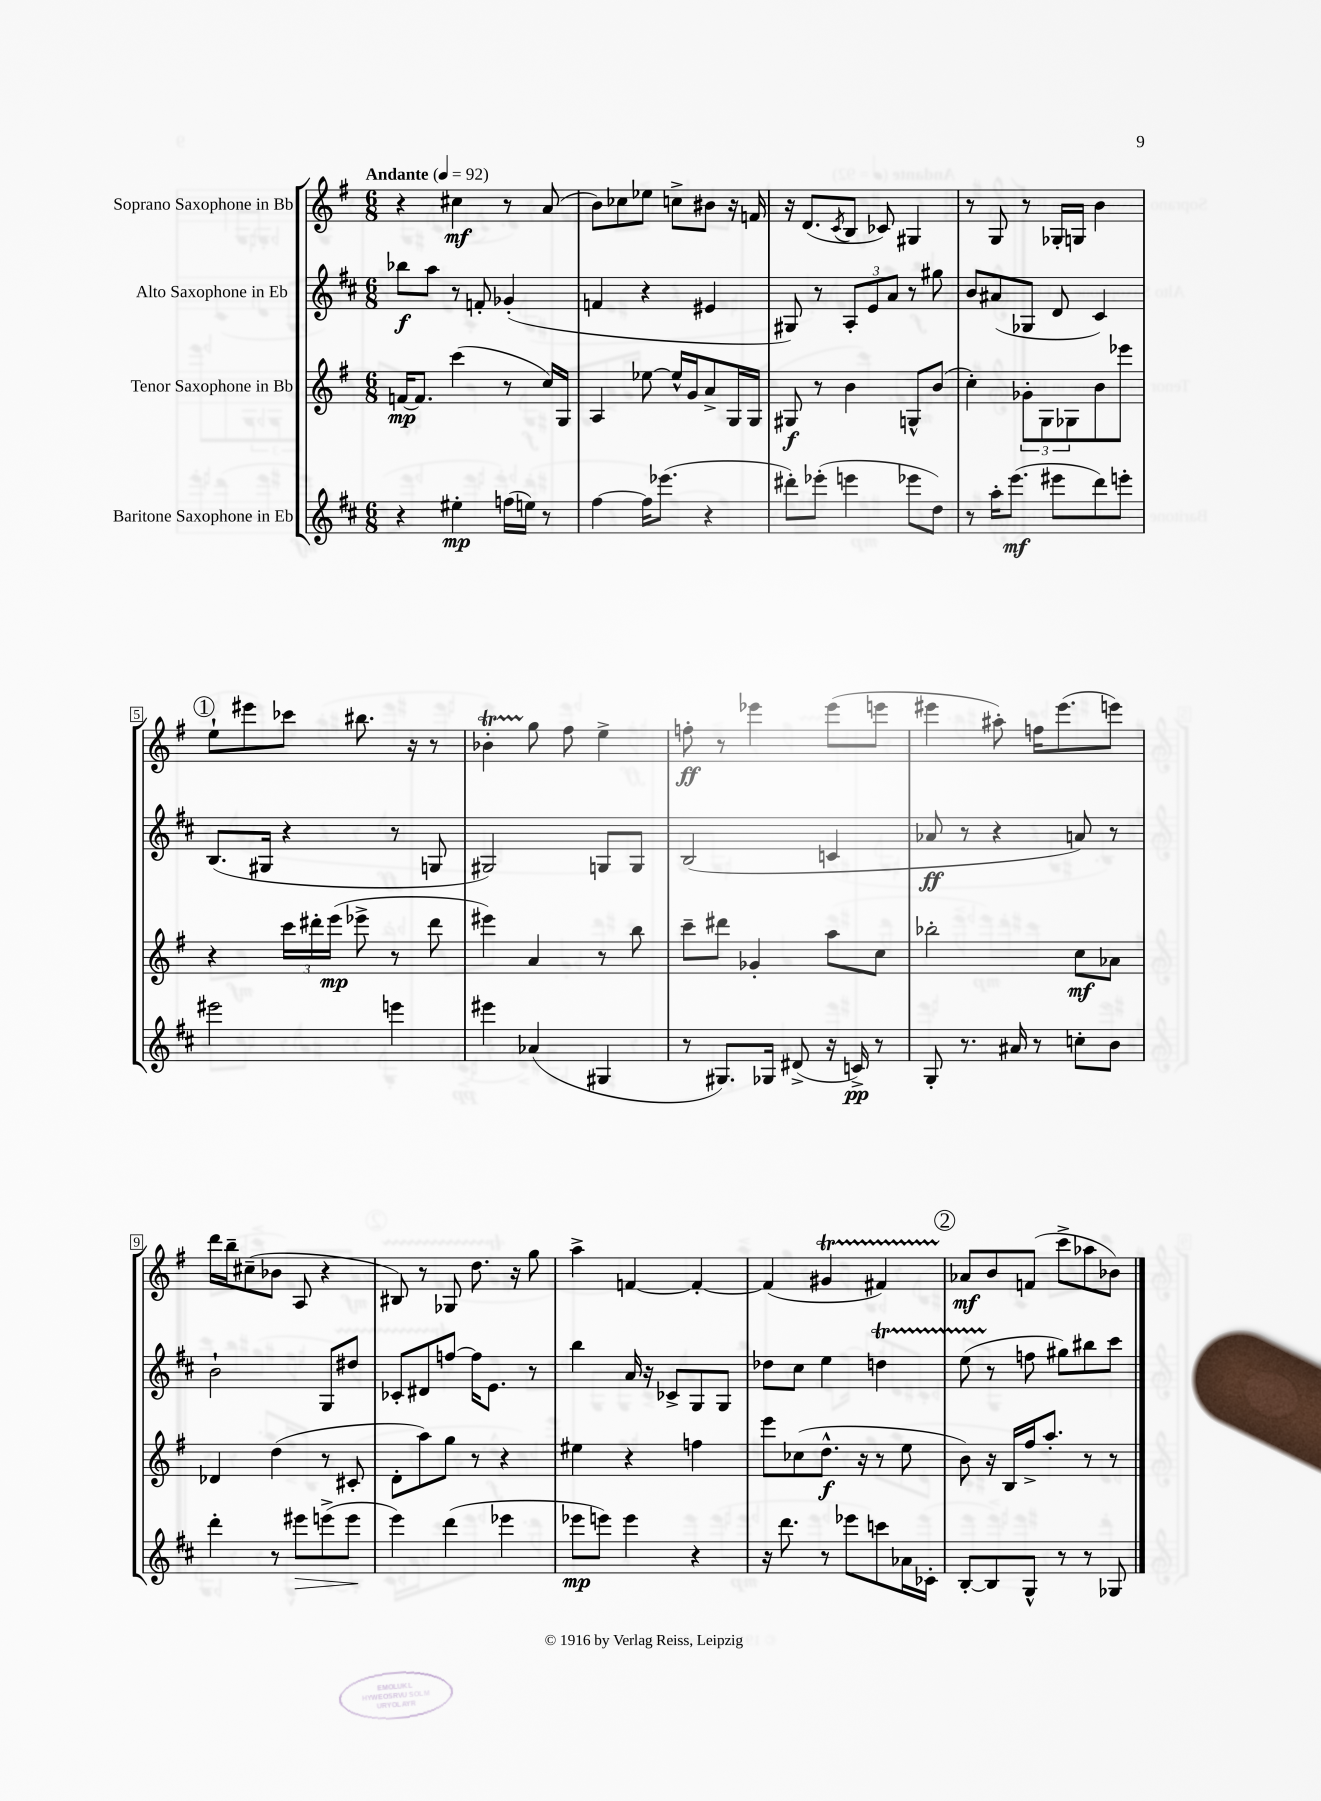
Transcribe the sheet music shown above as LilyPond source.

<<
\new StaffGroup <<
\new Staff = "s0" \with { instrumentName = "Soprano Saxophone in Bb" } {
    \clef treble \key g \major \numericTimeSignature \time 6/8 \tempo "Andante" 4 = 92
    r4 cis''4\mf r8 a'8( |
    b'8) ces''8 ees''8 c''8-> bis'8 r16 f'16 |
    r16 d'8.( \acciaccatura { c'8 } b8 ces'8) gis4 |
    r8 g8 r8 ges16-. g16 b'4 |
    \mark \markup { \circle "1" } e''8-! eis'''8 ces'''8 bis''8. r16 r8 |
    bes'4-.\startTrillSpan g''8\stopTrillSpan fis''8 e''4-> |
    f''8-.\ff r8 ees'''4 ees'''8( e'''8 |
    eis'''4 ais''8-.) f''16 eis'''8.( e'''8) |
    d'''16 b''16-- cis''8--( bes'8 a8 r4 |
    bis8) r8 ges8 d''8. r16 g''8 |
    a''4-> f'4~ f'4~-. |
    f'4( gis'4\startTrillSpan fis'4) |
    \mark \markup { \circle "2" } aes'8\stopTrillSpan\mf b'8 f'8( c'''8-> aes''8 bes'8) \bar "|." |
}
\new Staff = "s1" \with { instrumentName = "Alto Saxophone in Eb" } {
    \clef treble \key d \major \numericTimeSignature \time 6/8
    bes''8\f a''8 r8 f'8-. ges'4-.( |
    f'4 r4 eis'4 |
    gis8) r8 \tuplet 3/2 { a8-. e'8 a'8 } r8 gis''8 |
    b'8 ais'8( ges8 d'8 cis'4) |
    \mark \markup { \circle "1" } b8.( gis16 r4 r8 g8 |
    gis2) g8 g8 |
    b2( c'4 |
    aes'8\ff r8 r4 a'8) r8 |
    b'2-! g8 dis''8 |
    ces'8-. dis'8 f''8~ f''16 e'8. r8 |
    b''4 a'16 r16 ces'8-> g8 g8 |
    des''8 cis''8 e''4 d''4\startTrillSpan |
    \mark \markup { \circle "2" } e''8( r8\stopTrillSpan f''8 gis''8) bis''8 cis'''8 \bar "|." |
}
\new Staff = "s2" \with { instrumentName = "Tenor Saxophone in Bb" } {
    \clef treble \key g \major \numericTimeSignature \time 6/8
    f'16~\mp f'8. c'''4( r8 c''16) g16 |
    a4 ees''8~ ees''16-^ g'16 a'8-> g16 g16 |
    gis8\f r8 b'4 g8-^ b'8( |
    c''4-.) \tuplet 3/2 { ges'8-. g8 ges8 } b'8 ees'''8 |
    \mark \markup { \circle "1" } r4 \tuplet 3/2 { c'''16 dis'''16-. e'''16\mp( } ees'''8-> r8 dis'''8 |
    eis'''4) a'4 r8 b''8 |
    c'''8-- dis'''8 ges'4-. a''8 c''8 |
    bes''2-. c''8\mf aes'8 |
    des'4 d''4( r8 cis'8-. |
    d'8-. a''8) g''8 r8 r4 |
    eis''4 r4 f''4 |
    e'''8 ces''8( d''8.-^\f r16 r8 e''8 |
    \mark \markup { \circle "2" } b'8) r16 b16 fis''16-> a''8.-. r8 r8 \bar "|." |
}
\new Staff = "s3" \with { instrumentName = "Baritone Saxophone in Eb" } {
    \clef treble \key d \major \numericTimeSignature \time 6/8
    r4 eis''4-.\mp f''16( e''16) r8 |
    fis''4~ fis''16 ees'''8.( r4 |
    dis'''8-.) ees'''8-.( e'''4 ees'''8 d''8) |
    r8 a''16-. e'''8.\mf( eis'''8 d'''8) e'''8-. |
    \mark \markup { \circle "1" } eis'''2 e'''4 |
    eis'''4 aes'4( gis4 |
    r8 gis8.) ges16 dis'8->( r16 c'16->\pp) r8 |
    g8-. r8. ais'16 r8 c''8-. b'8 |
    d'''4-. r8 eis'''8\> e'''8->( e'''8\! |
    e'''4) d'''4( ees'''4 |
    ees'''8\mp e'''8) e'''4 r4 |
    r16 d'''8. r8 ees'''8 c'''8 aes'16 ces'16-. |
    \mark \markup { \circle "2" } b8~-. b8 g8-^ r8 r8 ges8 \bar "|." |
}
>>
>>
\layout { \context { \Score \override BarNumber.stencil = #(make-stencil-boxer 0.1 0.3 ly:text-interface::print) } }
